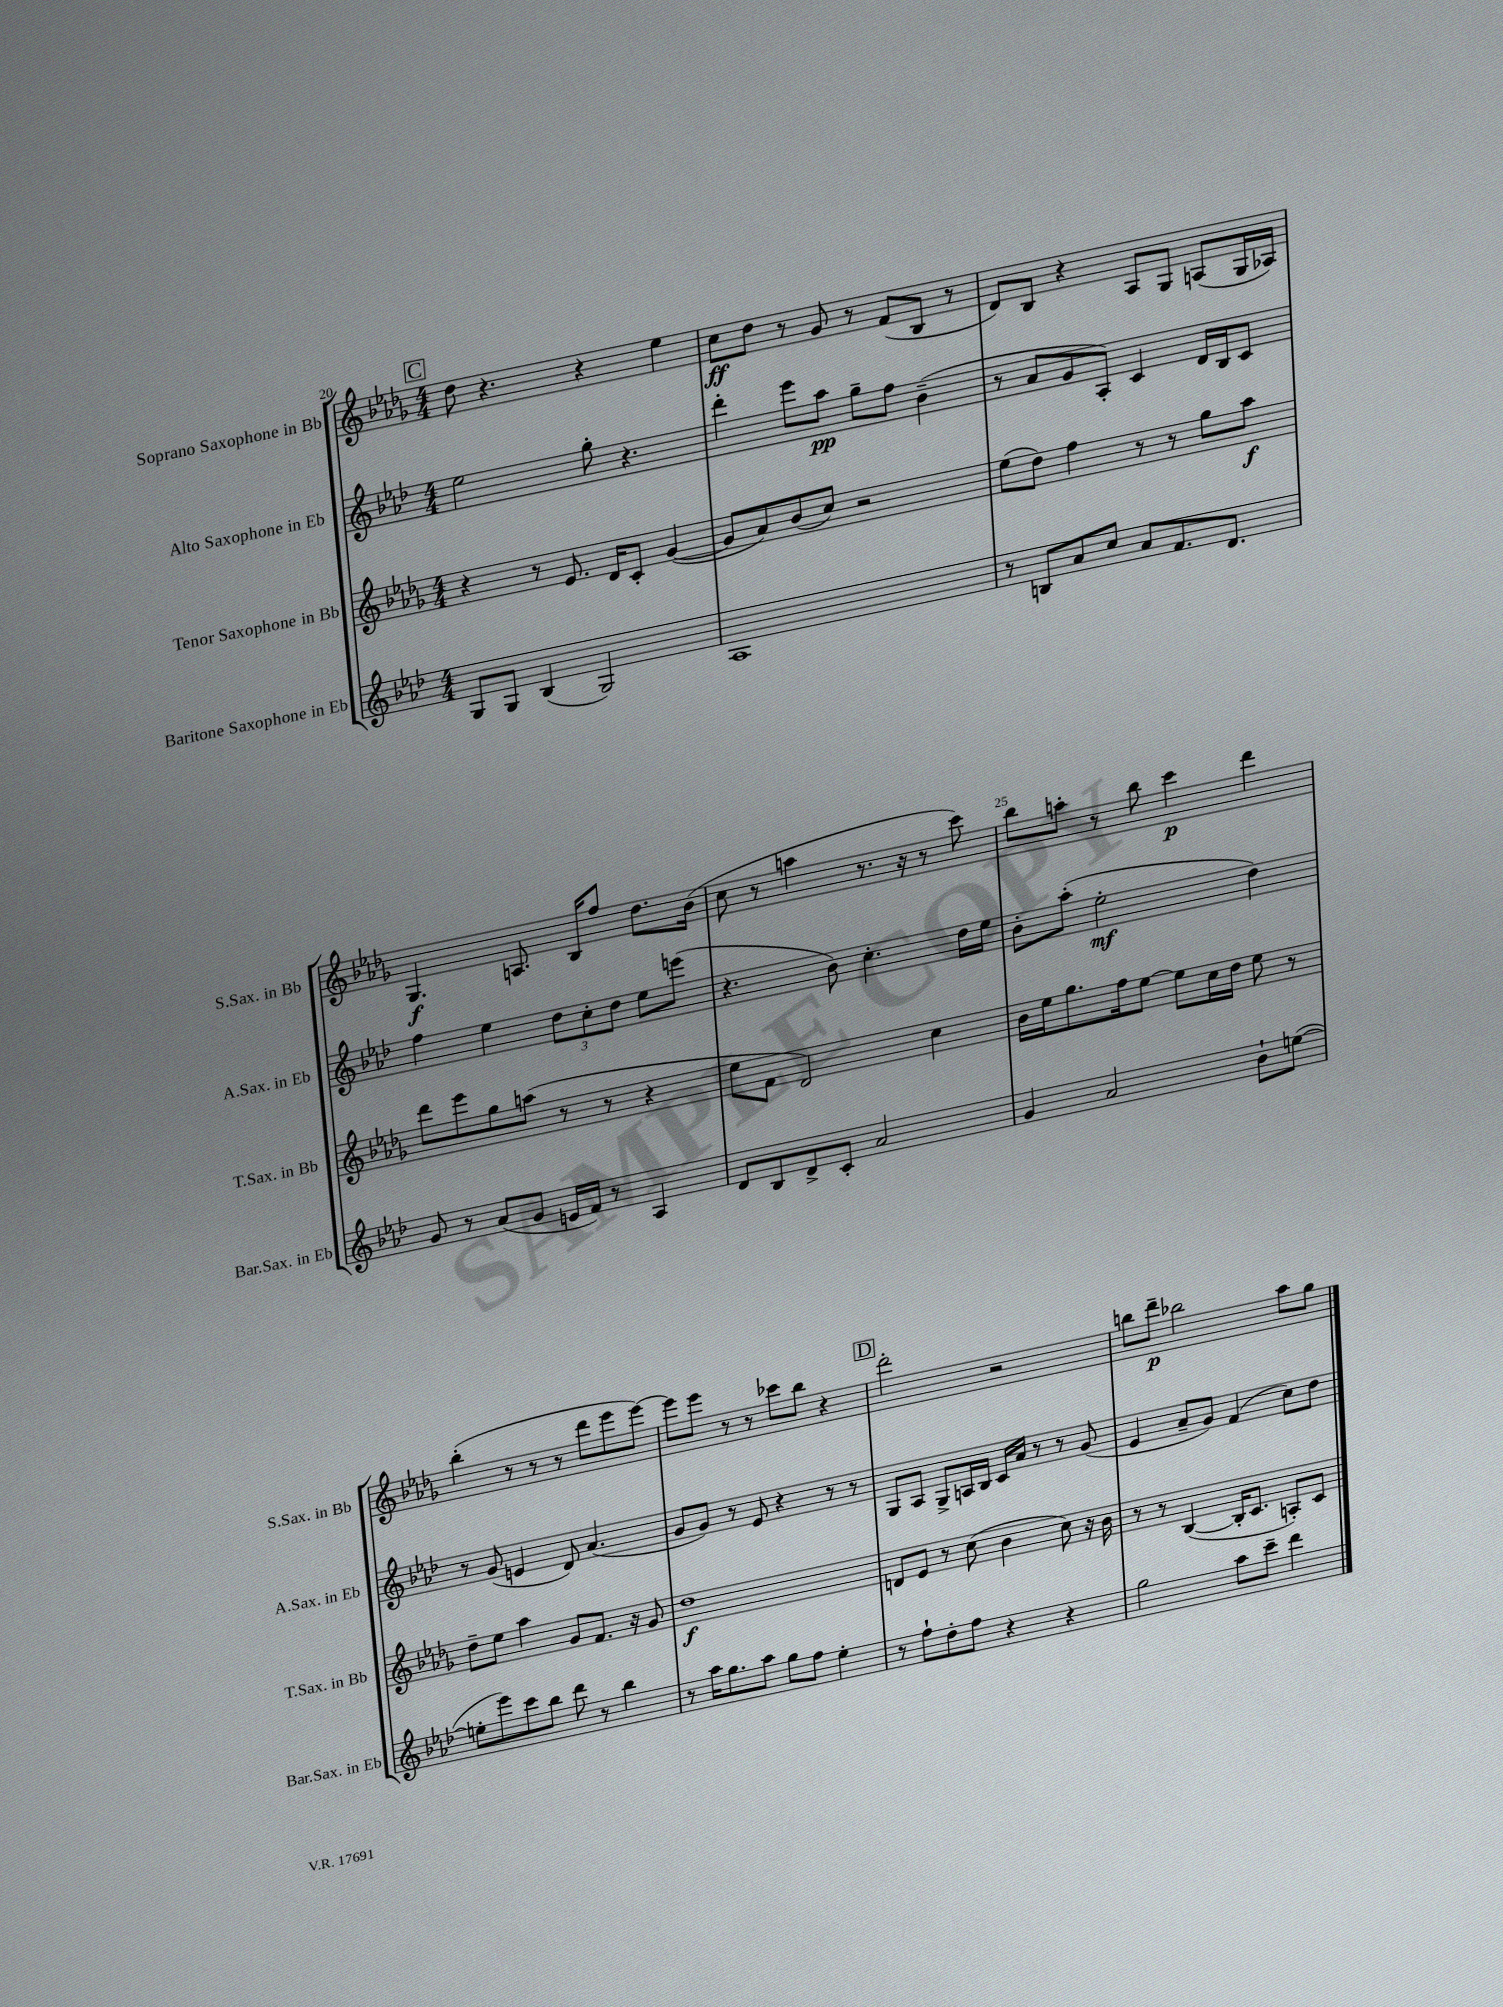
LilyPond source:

<<
\new StaffGroup <<
\new Staff = "s0" \with { instrumentName = "Soprano Saxophone in Bb" shortInstrumentName = "S.Sax. in Bb" } {
    \clef treble \key des \major \numericTimeSignature \time 4/4
    \mark \markup { \box "C" } des''8 r4. r4 ees''4 |
    c''8\ff des''8 r8 ges'8 r8 f'8( bes8 r8 |
    des'8) bes8 r4 aes8 ges8 a8( ges16 aes16) |
    ges4.\f a8. bes16 f''8 des''8. bes'16( |
    c''8 r8 a''4 r8. r16 r8 c'''8) |
    bes''8 a''8-. r8 bes''8 c'''4\p des'''4 |
    bes''4-.( r8 r8 r8 des'''8 ees'''8 ees'''8~) |
    ees'''8 ees'''8 r8 r8 ces'''8 bes''8 r4 |
    \mark \markup { \box "D" } des'''2-. r2 |
    b''8 des'''8--\p bes''2 aes''8 ges''8 \bar "|." |
}
\new Staff = "s1" \with { instrumentName = "Alto Saxophone in Eb" shortInstrumentName = "A.Sax. in Eb" } {
    \clef treble \key aes \major \numericTimeSignature \time 4/4
    \mark \markup { \box "C" } ees''2 g''8-. r4. |
    des'''4-. ees'''8 aes''8\pp g''8-- f''8 bes'4--( |
    r8 aes'8 g'8 aes8-.) c'4 des'16 bes16 c'8 |
    f''4 ees''4 \tuplet 3/2 { des''8 c''8-. des''8 } ees''8 e'''8( |
    r4. bes'8) c''4.-. des''16 ees''16 |
    bes'8-. aes''8-.( ees''2-.\mf des''4) |
    r8 g'8( e'4 des'8) aes'4.( |
    g'8 g'8) r8 ees'8 r4 r8 r8 |
    \mark \markup { \box "D" } g8 aes8 g8-> a16 bes16 c'16 aes'16 r8 r8 g'8( |
    ees'4 aes'8-- g'8) f'4( c''8) des''8 \bar "|." |
}
\new Staff = "s2" \with { instrumentName = "Tenor Saxophone in Bb" shortInstrumentName = "T.Sax. in Bb" } {
    \clef treble \key des \major \numericTimeSignature \time 4/4
    \mark \markup { \box "C" } r4 r8 ees'8. des'16 c'8-. ges'4~( |
    ges'8 aes'8) bes'8( c''8) r2 |
    ees''8( des''8) f''4 r8 r8 ges''8 aes''8\f |
    des'''8 ees'''8 ges''8 a''8( r8 r8 r4 |
    ees''8 f'8 des'2) c''4 |
    bes'16 ees''16 ges''8. f''16 ees''8~ ees''8 c''16 des''16 ees''8 r8 |
    des''8-- ees''8 aes''4 ges'8 f'8. r16 ges'8 |
    des''1\f |
    \mark \markup { \box "D" } d'8 ees'8 r8 c''8( bes'4 c''8) r16 bes'16 |
    r8 r8 bes4~( bes16-. c'8. a8-.) c'8 \bar "|." |
}
\new Staff = "s3" \with { instrumentName = "Baritone Saxophone in Eb" shortInstrumentName = "Bar.Sax. in Eb" } {
    \clef treble \key aes \major \numericTimeSignature \time 4/4
    \mark \markup { \box "C" } g8 g8 bes4( g2) |
    aes1 |
    r8 b8 aes'8 c''8 aes'8 f'8. des'8. |
    g'8 r8 aes'8( g'8 e'16 f'16) r8 aes4 |
    des'8 bes8 des'8-> c'8-. aes'2 |
    g'4 aes'2 bes'8-! e''8~( |
    e''8-. ees'''8) c'''8 bes''8 des'''8 r8 bes''4 |
    r8 aes''16 g''8. aes''8 g''8 f''8 ees''4-. |
    \mark \markup { \box "D" } r8 f''8-! des''8-. f''8 r4 r4 |
    g''2 aes''8 c'''8-- des'''4 \bar "|." |
}
>>
>>
\layout { \context { \Score currentBarNumber = #20 \override BarNumber.break-visibility = ##(#f #t #t) barNumberVisibility = #(every-nth-bar-number-visible 5) } }
